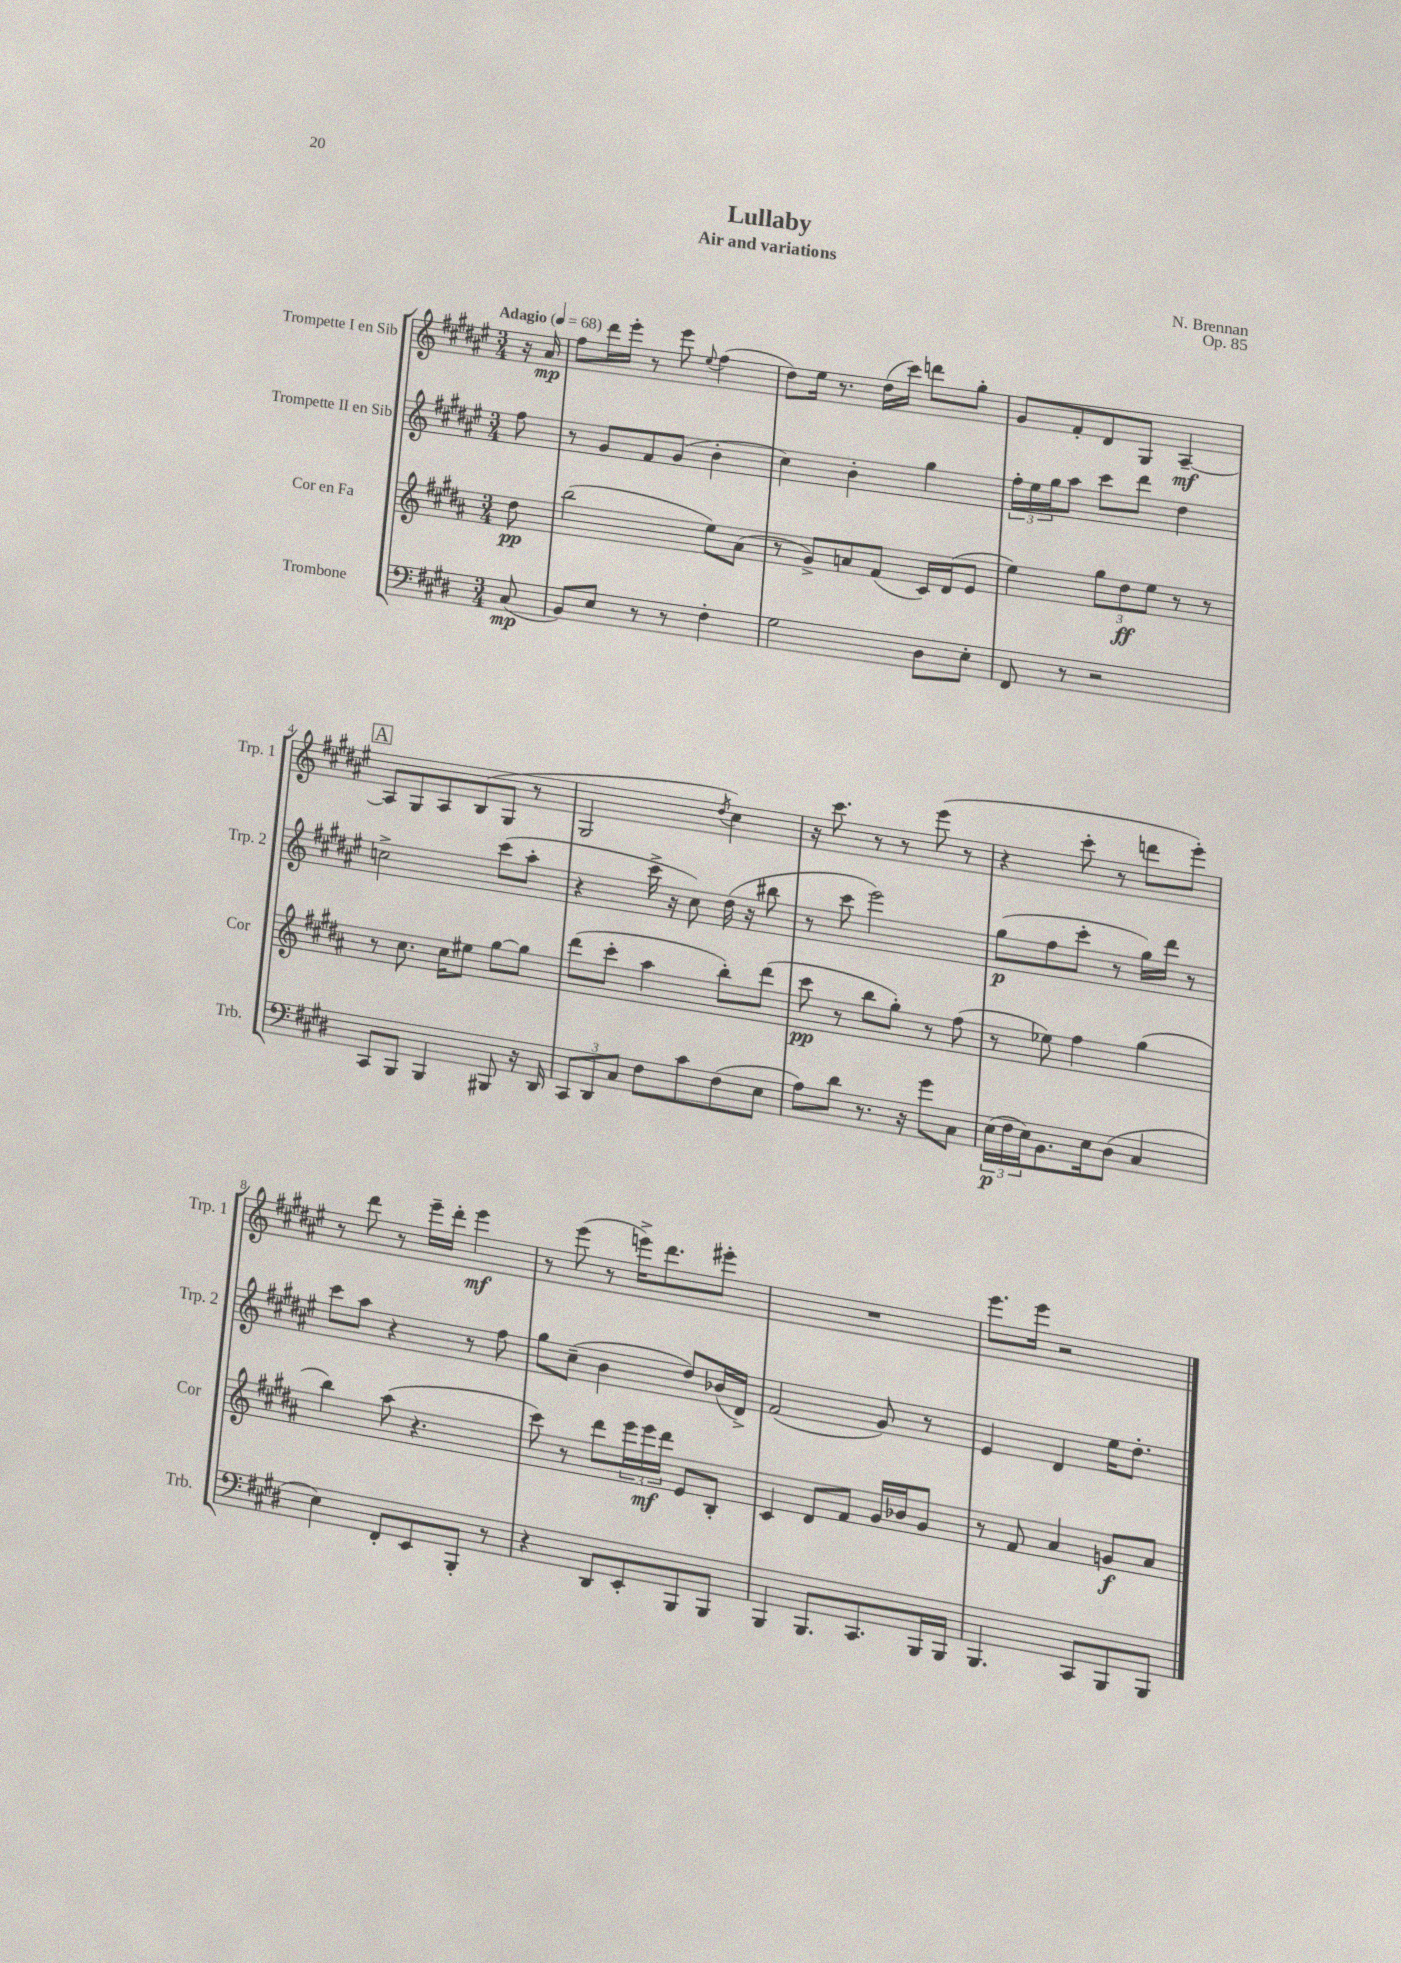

**kern	**kern	**kern	**kern
*staff4	*staff3	*staff2	*staff1
*clefF4	*clefG2	*clefG2	*clefG2
*k[f#c#g#d#]	*k[f#c#g#d#a#]	*k[f#c#g#d#a#e#]	*k[f#c#g#d#a#e#]
*M3/4	*M3/4	*M3/4	*M3/4
*MM68	*MM68	*MM68	*MM68
(8C#/	8dd#\	8ff#\	16r
.	.	.	16a#/
=	=	=	=
8BB/L)	(2bb\	8r	8ff#\L
8E/J	.	8g#/L	16ddd#\L
.	.	.	16eee#'\JJ
8r	.	8f#/	8r
8r	.	(8g#/J	8eee#\
.	.	.	8qqee#/
4F#'\	8ee\L)	4b'\	(4ff#\
.	(8a#\J	.	.
=	=	=	=
2G#\	8r	4cc#\)	8dd#\L)
.	8g#^/L)	.	16ee#\Jk
.	.	.	8.r
.	8a/	4b'\	.
.	(8f#/J	.	(16dd#\LL
.	.	.	16ccc#\JJ)
8D#\L	16c#/LL)	4gg#\	8ddd\L
.	(16d#/J	.	.
8E'\J	8e/J	.	8gg#'\J
=	=	=	=
8FF#/	4ee\)	24ff#'\LL	8g#/L
.	.	24ee#\	.
.	.	24gg#\J	.
8r	.	8aa#\J	8f#'/
2r	12gg#\L	8ccc#\L	8d#/
.	12dd#\	.	.
.	.	8ddd#\J	8G#/J
.	12ee\J	.	.
.	8r	4dd#\	[4A#~/
.	8r	.	.
=	=	=	=
8CC#/L	8r	2cc^\	8A#/]L
8BBB/J	8.cc#\	.	8G#/
4BBB/	.	.	8A#/
.	16cc#\LK	.	.
.	8ee#\J	.	(8B/
8BBB#/	[8gg#\L	(8ccc#\L	8G#/J
16r	8gg#\]J	8aa#'\J	8r
16DD#/	.	.	.
=	=	=	=
12CC#/L	(8ddd#\L	4r	2G#/
12DD#/	.	.	.
.	8ccc#'\J	.	.
12C#/J	.	.	.
8F#\L	4aa#\	16ccc#^\	.
.	.	16r	.
8c#\	.	8cc#\)	.
.	.	.	8qdd#/
(8F#\	8bb'\L)	(16dd#\	4cc#\)
.	.	16r	.
8E\J	(8ddd#\J	8bb#\	.
=	=	=	=
8A\L)	8ccc#\	8r	16r
.	.	.	8.ccc#\
8d#\J	8r	8ccc#\	.
8.r	8bb\L	2eee#\)	8r
.	8gg#'\J)	.	8r
16r	.	.	.
8g#\L	8r	.	(8eee#\
8C#\J	(8ff#\	.	8r
=	=	=	=
(24E\LL	8r	(8gg#\L	4r
24F#\	.	.	.
24E\J)	.	.	.
8.BB\	8ee-\)	8ff#\	.
.	4ff#\	8ccc#'\J	8ccc#'\
16E\k	.	.	.
(8D#\J	.	8r	8r
4C#/	(4gg#\	16gg#\LL)	8ddd\L
.	.	16ddd#\JJ	.
.	.	8r	8eee#'\J)
=	=	=	=
4E\)	4bb\)	8ccc#\L	8r
.	.	8aa#\J	8ddd#\
8FF#'/L	(8aa#\	4r	8r
8EE/	4.r	.	16eee#~\LL
.	.	.	16ddd#'\JJ
8BBB'/J	.	8r	4eee#\
8r	.	8ff#\	.
=	=	=	=
4r	8ccc#\)	8gg#\L	8r
.	8r	(8cc#~\J	(8eee#\
8DD#/L	8ddd#\L	4b\	8r
8EE'/	24eee\L	.	16eee^\LK)
.	24eee\	.	.
.	.	.	8.ddd#\
.	24ddd#\JJ	.	.
8BBB/	8e/L	8dd#/L)	.
8BBB/J	8B'/J	(16b-/L	8eee#'\J
.	.	16d#^/JJ)	.
=	=	=	=
4BBB/	4c#/	(2f#/	2.r
8.BBB/L	8d#/L	.	.
.	8f#/J	.	.
8.CC#/	.	.	.
.	16g#/LL	8g#/)	.
.	16b-/J	.	.
16BBB/L	8g#/J	8r	.
16BBB/JJ	.	.	.
=	=	=	=
4.BBB/	8r	4e#/	8.eee#\L
.	8f#/	.	.
.	.	.	16eee#\Jk
.	4a#/	4d#/	2r
8CC#/L	.	.	.
8BBB/	8g/L	16ee#\LK	.
.	.	8.dd#'\J	.
8BBB/J	8a#/J	.	.
==	==	==	==
*-	*-	*-	*-
